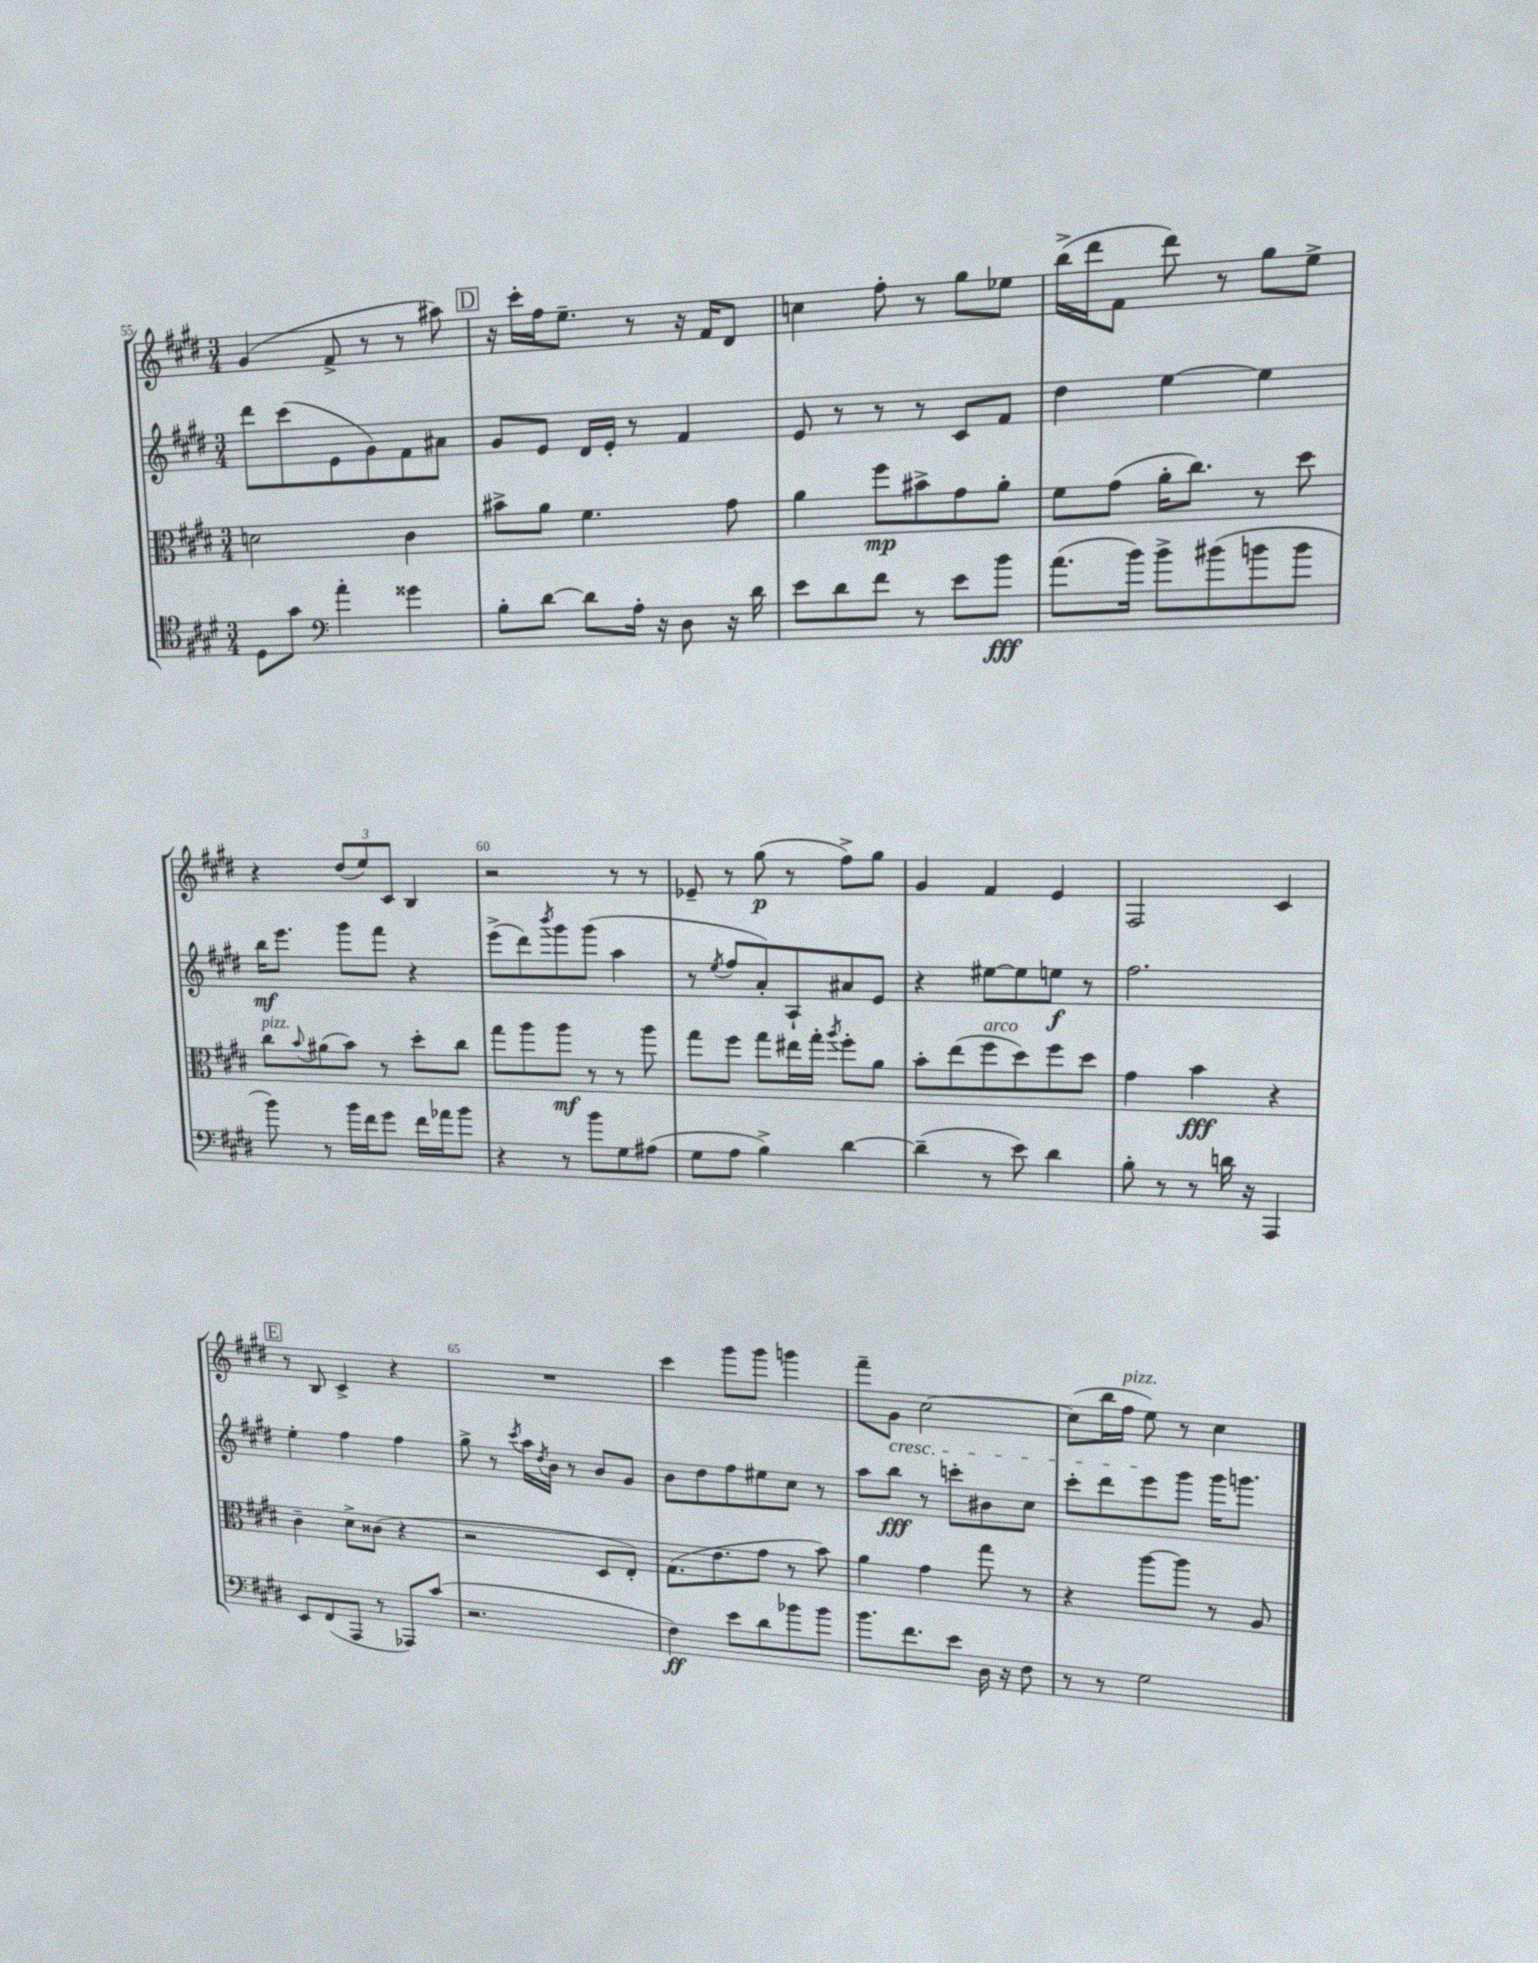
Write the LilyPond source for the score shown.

<<
\new StaffGroup <<
\new Staff = "s0" {
    \clef treble \key e \major \numericTimeSignature \time 3/4
    gis'4( fis'8-> r8 r8 ais''8) |
    \mark \markup { \box "D" } r16 cis'''16-. fis''16 e''8.-- r8 r16 fis'16 dis'8 |
    c''4 fis''8-. r8 gis''8 ees''8 |
    b''16->( dis'''16 fis'8 dis'''8) r8 gis''8 e''8-> |
    r4 \tuplet 3/2 { dis''8( e''8) cis'8 } b4 |
    r2 r8 r8 |
    ees'8-- r8 gis''8\p( r8 fis''8->) gis''8 |
    gis'4 fis'4 e'4 |
    fis2 cis'4 |
    \mark \markup { \box "E" } r8 b8 cis'4-> r4 |
    R2. |
    cis'''4 gis'''8 gis'''8 g'''4 |
    fis'''8-- gis'8\cresc cis''2~ |
    cis''8( b''16 fis''16^\markup { \italic "pizz." } e''8\!) r8 cis''4 \bar "|." |
}
\new Staff = "s1" {
    \clef treble \key e \major \numericTimeSignature \time 3/4
    dis'''8 cis'''8( e'8 gis'8) fis'8 ais'8 |
    \mark \markup { \box "D" } gis'8 e'8 dis'16 e'16-. r8 fis'4 |
    e'8 r8 r8 r8 cis'8 fis'8 |
    dis''4 e''4~ e''4 |
    b''16\mf e'''8. gis'''8 fis'''8 r4 |
    e'''8->( dis'''8) \acciaccatura { b'''8 } gis'''8 gis'''8( a''4 |
    r8 \acciaccatura { e''8 } fis''8 a'8-.) a8-! ais'8 e'8 |
    r4 eis''8~ eis''8 e''8\f r8 |
    fis''2. |
    \mark \markup { \box "E" } e''4-. fis''4 fis''4 |
    gis''8-> r8 \acciaccatura { cis'''8 } a''16 \acciaccatura { dis''8 } b'16 r8 b'8 gis'8 |
    b'8 dis''8 fis''8 eis''8 cis''8 r8 |
    a''8 b''8\fff r8 c'''8-. bis'8 cis''8 |
    cis'''8-. dis'''8 e'''8 gis'''8 gis'''16 g'''8. \bar "|." |
}
\new Staff = "s2" {
    \clef alto \key e \major \numericTimeSignature \time 3/4
    d'2 cis'4 |
    \mark \markup { \box "D" } bis'8-> a'8 fis'4. gis'8 |
    a'4 fis''8\mp bis'8-> gis'8 a'8-. |
    fis'8 gis'8( a'16-. cis''8.) r8 dis''8 |
    cis''8^\markup { \italic "pizz." } \appoggiatura { b'8 } ais'8( b'8) r8 dis''8-. cis''8 |
    gis''8 a''8 a''8\mf r8 r8 a''8 |
    gis''8 fis''8 gis''8 eis''16 gis''16-. \acciaccatura { a''8 } fis''8-. a'8 |
    b'8-. e''8( fis''8^\markup { \italic "arco" } dis''8) fis''8 dis''8 |
    gis'4 b'4\fff r4 |
    \mark \markup { \box "E" } cis'4-- dis'8-> cisis'8( r4 |
    r2 dis8 e8-.) |
    gis8.( e'8. gis'8 r8 b'8) |
    a'4 gis'4 gis''8 r8 |
    r4 a''8~ a''8 r8 a8 \bar "|." |
}
\new Staff = "s3" {
    \clef tenor \key e \major \numericTimeSignature \time 3/4
    dis8 gis'8 \clef bass a'4-. gisis'4 |
    \mark \markup { \box "D" } b8-. dis'8~ dis'8 a16-. r16 dis8 r16 dis'16 |
    e'8 dis'8 fis'8 r8 e'8 b'8\fff |
    a'8.( b'16) b'8-> bis'8( b'8 b'8 |
    b'8) r8 b'16 fis'16 gis'8 fis'16 aes'16 b'8 |
    r4 r8 b'8 gis8 ais8( |
    gis8 a8 b4->) dis'4~ |
    dis'4--( r8 e'8) dis'4 |
    b8-. r8 r8 d'16 r16 a,,4 |
    \mark \markup { \box "E" } e,8 fis,8( a,,8 r8 aes,,8) cis'8( |
    r2. |
    fis4\ff) e'8 dis'8 bes'8 bes'8 |
    b'8. fis'8. e'8 dis16 r16 fis8 |
    r8 r8 gis2 \bar "|." |
}
>>
>>
\layout { \context { \Score currentBarNumber = #55 \override BarNumber.break-visibility = ##(#f #t #t) barNumberVisibility = #(every-nth-bar-number-visible 5) } }
